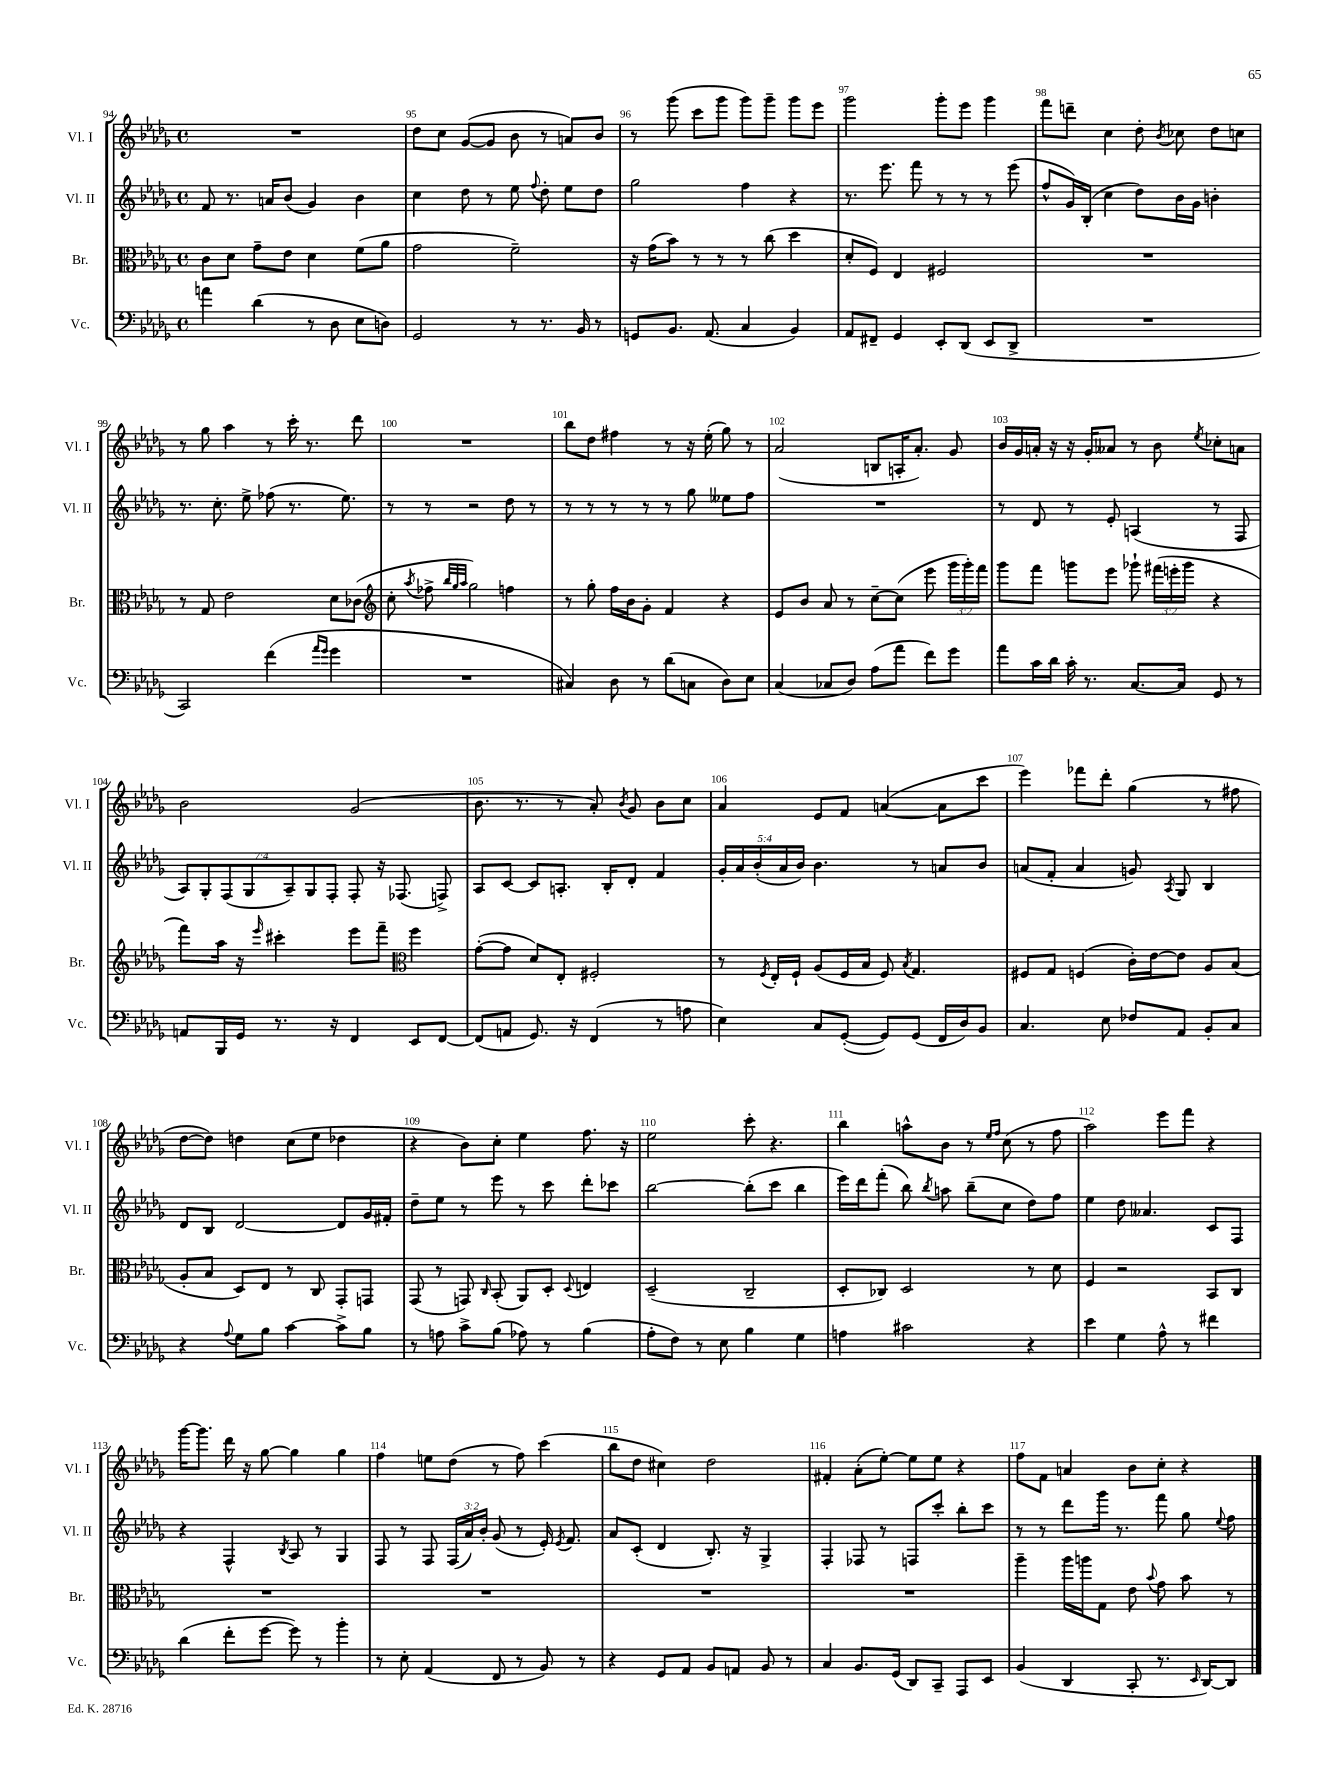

**kern	**kern	**kern	**kern
*staff4	*staff3	*staff2	*staff1
*clefF4	*clefC3	*clefG2	*clefG2
*k[b-e-a-d-g-]	*k[b-e-a-d-g-]	*k[b-e-a-d-g-]	*k[b-e-a-d-g-]
*M4/4	*M4/4	*M4/4	*M4/4
*met(c)	*met(c)	*met(c)	*met(c)
4a	8c	8f	1r
.	8d-	8.r	.
(4d-	8g-~	.	.
.	.	16a	.
.	8e-	(8b-	.
8r	4d-	4g-)	.
8D-	.	.	.
8E-	(8f	4b-	.
8D)	8a-	.	.
=	=	=	=
2GG-	2g-	4cc	8dd-
.	.	.	8cc
.	.	8dd-	([8g-
.	.	8r	8g-]
8r	2f~)	8ee-	8b-
.	.	8qqff	.
8.r	.	8dd-'	8r
.	.	8ee-	8a)
16BB-	.	.	.
8r	.	8dd-	8b-
=	=	=	=
8GG	16r	2gg-	8r
.	(16g-	.	.
8.BB-	8b-)	.	(8ggg-
.	8r	.	8ccc
(8.AA-	.	.	.
.	8r	.	8ggg-
4C	8r	4ff	8ggg-)
.	(8cc	.	8ggg-~
4BB-)	4dd-	4r	8ggg-
.	.	.	8eee-
=	=	=	=
8AA-	8d-'	8.r	2ggg-
8FF#~	8F)	.	.
.	.	8.eee-	.
4GG-	4E-	.	.
.	.	8fff	.
8EE-'	2F#	8r	8ggg-'
(8DD-	.	8r	8eee-
8EE-	.	8r	4ggg-
8DD-^	.	(8eee-	.
=	=	=	=
1r	1r	8ff^^	8fff
.	.	16g-)	8ddd~
.	.	(16B-'	.
.	.	4cc	4cc
.	.	8dd-)	8dd-'
.	.	.	8qb-
.	.	16b-	8cc-
.	.	16g-	.
.	.	4b'	8dd-
.	.	.	8cc
=	=	=	=
2CC)	8r	8.r	8r
.	8G-	.	8gg-
.	.	8.cc'	.
.	2e-	.	4aa-
.	.	8ee-^	.
(4f	.	(8ff-	8r
.	.	8.r	16ccc'
.	.	.	8.r
16qqa-	.	.	.
16qqg-	.	.	.
4g-	8d-	.	.
.	.	8.ee-)	.
.	(8c-	.	8ddd-
=	=	=	=
*	*clefG2	*	*
1r	8cc'	8r	1r
.	8qaa-	.	.
.	8ff-^	8r	.
.	32qqbb-	.	.
.	32qqgg-	.	.
.	32qqaa-	.	.
.	2gg-)	2r	.
.	4ff	8dd-	.
.	.	8r	.
=	=	=	=
4C#)	8r	8r	8bb-
.	8gg-'	8r	8dd-
8D-	16ff	8r	4ff#
.	16b-	.	.
8r	8g-'	8r	.
(8d-	4f	8r	8r
8C	.	8gg-	16r
.	.	.	(16ee-'
8D-)	4r	8ee--	8gg-)
8E-	.	8ff	8r
=	=	=	=
(4C	8e-	1r	(2a-
.	8b-	.	.
8C-	8a-	.	.
8D-)	8r	.	.
(8A-	[8cc~	.	8B
8a-	(8cc]	.	16A'
.	.	.	8.a-')
8f)	8eee-	.	.
8g-	24ggg-	.	8g-
.	24ggg-')	.	.
.	24fff	.	.
=	=	=	=
8a-	8ggg-	8r	16b-
.	.	.	16g-
16c	8fff	8d-	16a'
16d-	.	.	16r
16c'	8ggg	8r	16r
8.r	.	.	16g-'
.	8eee-	8e-'	8a--
[8.C	8ggg-`	(4A	8r
.	(24fff#	.	8b-
.	24eee'	.	.
16C]	.	.	.
.	24ggg-	.	.
.	.	.	8qee-
8GG-	4r	8r	8cc-'
8r	.	8F	8a
=	=	=	=
8AA	8fff)	14A-)	2b-
.	.	14G-'	.
16BBB-	16aa-	.	.
.	.	(14F	.
16GG-	16r	.	.
.	.	14G-	.
.	16qqeee-	.	.
8.r	4ccc#'	.	.
.	.	14A-~)	.
.	.	14G-	.
.	.	14F'	.
16r	.	.	.
4FF	8eee-	8F'	(2g-
.	8fff~	16r	.
.	.	(8.F-	.
*	*clefC3	*	*
8EE-	4ff	.	.
[8FF	.	8F^)	.
=	=	=	=
(8FF]	([8g-'	8A-	8.b-
8AA	8g-]	[8c	.
.	.	.	8.r
8.GG-)	8d-)	8c]	.
.	8E-'	8.A'	8r
16r	.	.	.
(4FF	2F#'	.	8a-')
.	.	16B-'	.
.	.	.	8qb-
.	.	8d-'	8g-
8r	.	4f	8b-
8A	.	.	8cc
=	=	=	=
4E-)	8r	20g-'	4a-
.	.	20a-	.
.	.	(20b-'	.
.	8qF	.	.
.	16E-'	.	.
.	.	20a-	.
.	16F`	.	.
.	.	20b-)	.
8C	(8A-	4.b-	8e-
([8GG-'	16F	.	8f
.	16B-	.	.
8GG-])	8F)	.	([4a
.	8qB-	.	.
(8GG-	4.G-	8r	.
16FF	.	8a	8a]
16D-)	.	.	.
8BB-	.	8b-	8ccc
=	=	=	=
4.C	8F#	(8a	4eee-)
.	8G-	8f'	.
.	(4F	4a	8fff-
8E-	.	.	8ddd-'
8F-	16c')	8g)	(4gg-
.	[16e-	.	.
.	.	8qA-	.
8AA-	8e-]	8G-	.
8BB-'	8A-	4B-	8r
8C	(8B-	.	8ff#
=	=	=	=
4r	8A-'	8d-	[8dd-
.	8B-	8B-	8dd-])
8qqA-	.	.	.
8G-	8D-)	[2d-	4dd
8B-	8E-	.	.
[4c	8r	.	(8cc
.	8C	.	8ee-
8c^]	8GG-'	8d-]	4dd-
8B-	8GG	16g-	.
.	.	16f#'	.
=	=	=	=
8r	(8GG-	8dd-~	4r
8A	8r	8ee-	.
8c^	8GG)	8r	8b-)
.	16qqC	.	.
(8B-	(8BB-'	8eee-	8cc'
8A-)	8AA-)	8r	4ee-
8r	8D-'	8ccc	.
.	8qqD-	.	.
(4B-	4E	8ddd-'	8.ff
.	.	8ccc-	.
.	.	.	16r
=	=	=	=
8A-'	(2D-~	[2bb-	2ee-
8F)	.	.	.
8r	.	.	.
8E-	.	.	.
4B-	2C~	(8bb-']	8ccc'
.	.	8ccc	4.r
4G-	.	4bb-	.
=	=	=	=
4A	8D-'	16eee-)	4bb-
.	.	16ddd-	.
.	8C-)	(8fff'	.
2c#	2D-	8bb-)	8aa^^
.	.	8qbb-	.
.	.	8aa	8b-
.	.	(8bb-~	8r
.	.	.	16qqee-
.	.	.	16qqff
.	.	8cc	(8cc
4r	8r	8dd-)	8r
.	8d-	8ff	8ff
=	=	=	=
4e-	4F	4ee-	2aa-)
4G-	2r	8dd-	.
.	.	4.a--	.
8A-^^	.	.	8eee-
8r	.	.	8fff
4f#	8BB-	8c	4r
.	8C	8F	.
=	=	=	=
(4d-	1r	4r	[16ggg-
.	.	.	8.ggg-]
8f'	.	4F^^	16ddd-
.	.	.	16r
[8g-	.	.	[8gg-
.	.	8qB-	.
8g-])	.	8A-	4gg-]
8r	.	8r	.
4b-'	.	4G-	4gg-
=	=	=	=
8r	1r	8F	4ff
8E-'	.	8r	.
(4AA-	.	8F	8ee
.	.	(24F	(8dd-
.	.	24a-)	.
.	.	24b-'	.
8FF	.	(8g-	8r
8r	.	8r	8ff)
8BB-)	.	16e-')	(4ccc
.	.	8qe-	.
.	.	8.f	.
8r	.	.	.
=	=	=	=
4r	1r	8a-	8bb-
.	.	(8c'	8dd-
8GG-	.	4d-	4cc#)
8AA-	.	.	.
8BB-	.	8.B-')	2dd-
8AA	.	.	.
.	.	16r	.
8BB-	.	4G-^	.
8r	.	.	.
=	=	=	=
4C	1r	4F'	4f#'
8.BB-	.	8F-	(8a-'
.	.	8r	[8ee-')
(16GG-	.	.	.
8DD-)	.	8F	8ee-]
8CC~	.	8ccc'	8ee-
8AAA-	.	8bb-'	4r
8EE-	.	8ccc	.
=	=	=	=
(4BB-	4aa-~	8r	8ff
.	.	8r	8f
4DD-	16aa-	8ddd-	4a
.	16aa	.	.
.	8G-	16ggg-	.
.	.	8.r	.
8CC'	8e-	.	8b-
.	8qqb-	.	.
8.r	8g-	8fff	8cc'
.	8b-	8gg-	4r
16qqEE-	.	.	.
[16DD-)	.	.	.
.	.	8qqee-	.
8DD-]	8r	8ff	.
==	==	==	==
*-	*-	*-	*-
